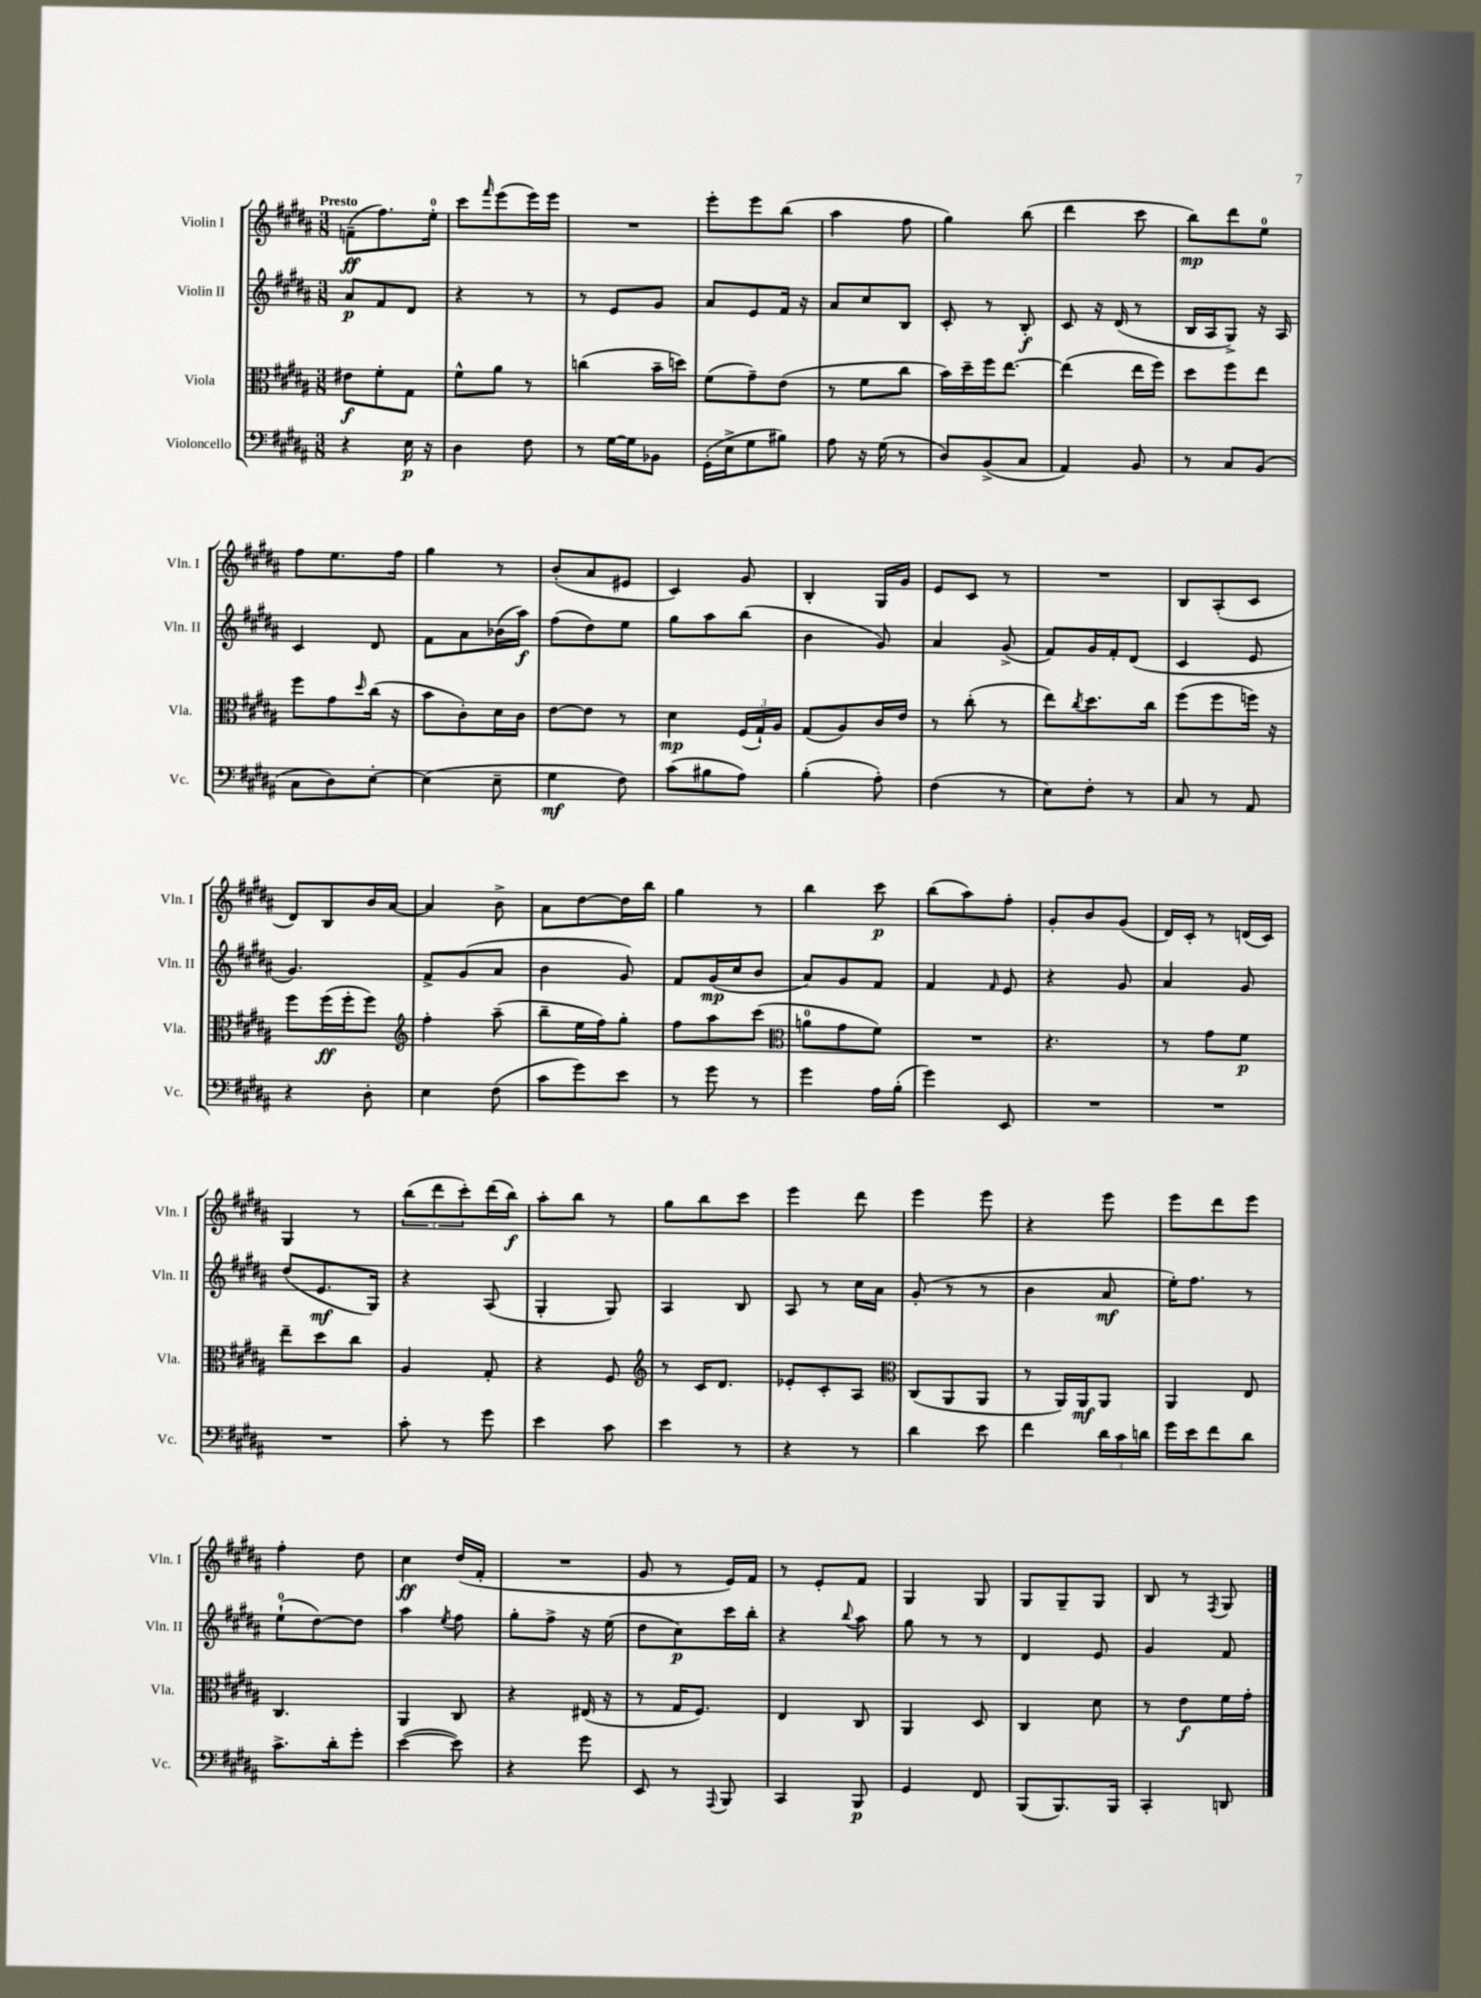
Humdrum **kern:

**kern	**kern	**kern	**kern
*staff4	*staff3	*staff2	*staff1
*clefF4	*clefC3	*clefG2	*clefG2
*k[f#c#g#d#a#]	*k[f#c#g#d#a#]	*k[f#c#g#d#a#]	*k[f#c#g#d#a#]
*M3/8	*M3/8	*M3/8	*M3/8
4r	8e#\L	8a#/L	(8f~\L
.	8f#'\	8f#/	8.ff#\)
16E\	8G#\J	8d#/J	.
16r	.	.	16ee'\Jk
=	=	=	=
4D#\	8f#^^\L	4r	8ccc#\L
.	.	.	16qqfff#/
.	8a#\J	.	(8eee\
8F#\	8r	8r	16eee\L)
.	.	.	16eee\JJ
=	=	=	=
8r	(4cc\	8r	4.r
[16G#\LL	.	8e/L	.
16G#\]J	.	.	.
8BB-\J	16b~\LL	8g#/J	.
.	16dd\JJ)	.	.
=	=	=	=
(16GG#'\LL	(8f#\L	8a#/L	8eee'\L
16E^\J	.	.	.
8G#\	8g#~\)	8e/	8eee\
8B#\J)	(8e\J	16f#/Jk	(8bb\J
.	.	16r	.
=	=	=	=
8A#\	8r	8a#/L	4aa#\
16r	8f#\L	8cc#/	.
(16G#\	.	.	.
8r	8cc#\J	8B/J	8ff#\
=	=	=	=
8D#/L)	16b\LL)	8c#'/	4gg#\)
.	16dd#~\	.	.
(8BB^/	16ff#\J	8r	.
.	[8.ee\J	.	.
8C#/J	.	8B'/	(8bb\
=	=	=	=
4AA#/)	(4ee\]	8c#/	4ddd#\
.	.	16r	.
.	.	(16d#/	.
8BB/	16ee\LL	8r	8ccc#\
.	16ff#\JJ)	.	.
=	=	=	=
8r	8dd#\L	16B/LL	8bb\L)
.	.	16A#/J	.
8C#/L	8ff#\	8G#^/J)	8ddd#\
(8BB/J	8ee\J	16r	8ee\J
.	.	16A#/	.
=	=	=	=
8C#\L	8ff#\L	4c#/	8ff#\L
8D#\)	8g#\	.	8.ee\
.	16qqdd#/	.	.
[8E'\J	(16cc#\Jk	8d#/	.
.	16r	.	16ff#\Jk
=	=	=	=
(4E\]	8b\L	8f#\L	4gg#\
.	8c#'\)	8a#\	.
8E~\	16d#\L	(16b-\L	8r
.	16c#\JJ	16aa#\JJ)	.
=	=	=	=
4G#\	[8e\L	(8ff#\L	(8b'/L
.	8e\]J	8dd#\)	8a#/
8F#\)	8r	8ee\J	8e#/J
=	=	=	=
(8c#\L	4d#\	8gg#\L	4c#/)
8B#\	.	8aa#\	.
8A#\J)	(24F#/LL	(8bb\J	8g#/
.	24G#`/)	.	.
.	24A#/JJ	.	.
=	=	=	=
(4B'\	(8G#/L	4b\	4B'/
.	8A#/)	.	.
8A#'\)	16c#/L	8g#/)	16G#/LL
.	16e/JJ	.	16g#/JJ
=	=	=	=
(4F#\	8r	4a#/	8e/L
.	(8cc#'\	.	8c#/J
8r	8r	(8g#^/	8r
=	=	=	=
8E\L)	8ee\L)	8f#/L)	4.r
.	8qcc#/	.	.
8F#'\J	8.dd#\	16g#/L	.
.	.	16f#'/J	.
8r	.	(8d#/J	.
.	16cc#\Jk	.	.
=	=	=	=
8C#/	(8ff#\L	4c#/	8B/L
8r	8ff#\	.	(8A#'/
8AA#/	16ff\Jk)	8e/	8c#/J
.	16r	.	.
=	=	=	=
4r	8ff#\L	4.g#/)	8d#/L)
.	(16ff#\L	.	8B/
.	16ff#'\J	.	.
8D#'\	8ff#\J)	.	16b/L
.	.	.	[16a#/JJ
=	=	=	=
*	*clefG2	*	*
4E\	4ff#'\	8f#^/L	4a#/]
.	.	(8g#/	.
(8F#\	(8aa#~\	8a#/J	8b^\
=	=	=	=
8c#\L	8bb~\L	4b\	8a#\L
8g#\)	16ee\L	.	[8dd#\
.	16ff#\J)	.	.
8e\J	8gg#'\J	8g#/)	16dd#\]L
.	.	.	16bb\JJ
=	=	=	=
8r	8ff#\L	8f#/L	4gg#\
8g#\	8aa#\	(16g#/L	.
.	.	16cc#/J	.
8r	(8ccc#\J	8b/J	8r
=	=	=	=
*	*clefC3	*	*
4g#\	8a\L	8a#/L)	4bb\
.	8g#\	8g#/	.
16A#\LL	8f#\J)	8f#/J	8ccc#\
(16B'\JJ	.	.	.
=	=	=	=
4g#\)	4.r	4f#/	(8bb\L
.	.	.	8aa#\)
.	.	16qqf#/	.
8EE/	.	8e/	8ff#'\J
=	=	=	=
4.r	4.r	4r	8g#'/L
.	.	.	8b/
.	.	8g#/	(8g#/J
=	=	=	=
4.r	8r	4a#/	16d#/LL)
.	.	.	16c#'/JJ
.	8g#\L	.	8r
.	8f#\J	8g#/	(16d/LL
.	.	.	16c#/JJ)
=	=	=	=
4.r	8ee~\L	(8dd#/L	4G#/
.	8dd#\	8.e/	.
.	8cc#\J	.	8r
.	.	16G#/Jk)	.
=	=	=	=
8c#'\	4A#/	4r	(12bb\L
.	.	.	12ddd#\
8r	.	.	.
.	.	.	12ccc#'\)
8g#\	8G#'/	(8A#/	(16ddd#\L
.	.	.	16bb\JJ)
=	=	=	=
4e\	4r	4G#'/	8aa#'\L
.	.	.	8bb\J
8c#\	8F#/	8G#/)	8r
=	=	=	=
*	*clefG2	*	*
4e\	8r	4A#/	8gg#\L
.	16c#/LK	.	8bb\
.	8.d#/J	.	.
8r	.	8B/	8ccc#\J
=	=	=	=
4r	8e-'/L	8A#/	4eee\
.	8c#'/	8r	.
8r	8A#/J	16cc#\LL	8ddd#\
.	.	16a#\JJ	.
=	=	=	=
*	*clefC3	*	*
4d#\	(8C#/L	(8g#'/	4eee\
.	8AA#/	8r	.
8e\	8AA#/J	8r	8eee\
=	=	=	=
4f#\	8r	4b\	4r
.	16AA#/LL)	.	.
.	16AA#/J	.	.
24d#\LL	8AA#/J	8a#/	8eee\
24c#\	.	.	.
24d\JJ	.	.	.
=	=	=	=
16g#\LL	4AA#/	16ee'\LK)	8eee\L
16e\J	.	8.ff#\J	.
8f#\	.	.	8ddd#\
8d#\J	8E/	8r	8eee\J
=	=	=	=
8.c#^\L	4.C#/	(8ee`\L	4ff#'\
.	.	[8dd#\)	.
16d#'\k	.	.	.
8g#'\J	.	8dd#\]J	8dd#\
=	=	=	=
([4e\	4AA#/	4aa#\	4cc#\
.	.	8qee/	.
8e\])	8C#/	8ff#\	(16dd#/LL
.	.	.	16f#'/JJ
=	=	=	=
4r	4r	8gg#'\L	4.r
.	.	8ff#^\J	.
8g#\	(16E#/	16r	.
.	16r	(16ee\	.
=	=	=	=
8EE/	8r	8dd#\L	8g#/
8r	16G#/LK	8cc#\)	8r
.	8.F#/J)	.	.
8qqAAA#/	.	.	.
8BBB/	.	16ccc#\L	16e/LL)
.	.	16bb'\JJ	16f#/JJ
=	=	=	=
4CC#/	4E/	4r	8r
.	.	.	8e'/L
.	.	8qqbb/	.
8BBB/	8C#/	8aa#\	8f#/J
=	=	=	=
4GG#/	4AA#/	8gg#\	4G#/
.	.	8r	.
8FF#/	8D#/	8r	8G#/
=	=	=	=
(8BBB/L	4C#/	4d#/	8G#/L
8.BBB/)	.	.	8G#~/
.	8d#\	8e/	8G#/J
16BBB/Jk	.	.	.
=	=	=	=
4CC#'/	8r	4g#/	8B/
.	8e\L	.	8r
.	.	.	8qF#/
8DD/	16f#\L	8f#/	8G#/
.	16g#'\JJ	.	.
==	==	==	==
*-	*-	*-	*-
